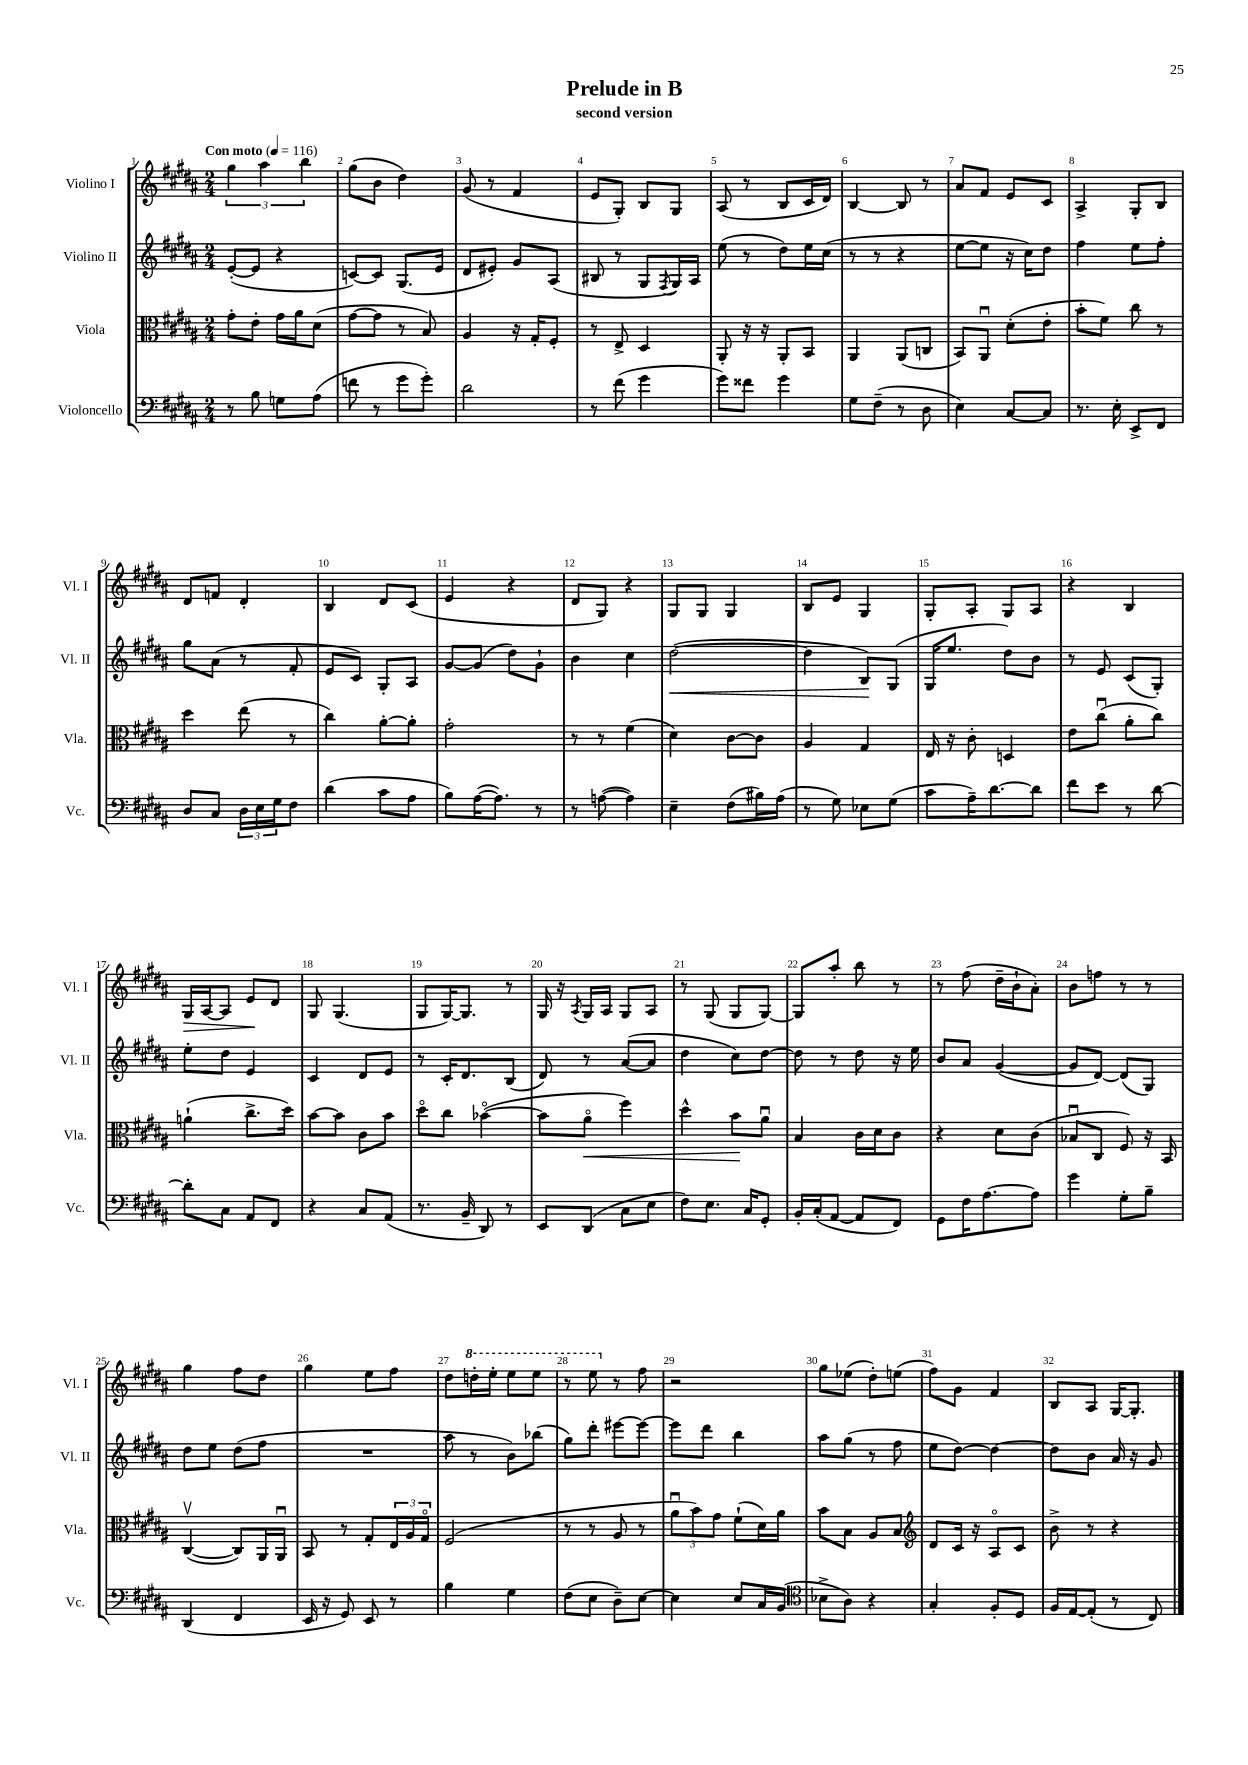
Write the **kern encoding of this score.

**kern	**kern	**kern	**kern
*staff4	*staff3	*staff2	*staff1
*clefF4	*clefC3	*clefG2	*clefG2
*k[f#c#g#d#a#]	*k[f#c#g#d#a#]	*k[f#c#g#d#a#]	*k[f#c#g#d#a#]
*M2/4	*M2/4	*M2/4	*M2/4
*MM116	*MM116	*MM116	*MM116
8r	8g#'	([8e'	6gg#
8B	8e'	8e]	.
.	.	.	6aa#
8G	16g#	4r	.
.	16a#	.	.
.	.	.	6bb
(8A#	(8d#	.	.
=	=	=	=
8f	[8g#	[8c)	(8gg#
8r	8g#]	8c]	8b
8g#	8r	(8.G#	4dd#)
8g#')	8B)	.	.
.	.	16e	.
=	=	=	=
2d#	4A#	8d#	(8g#
.	.	8e#')	8r
.	16r	8g#	4f#
.	16G#'	.	.
.	8F#'	(8A#	.
=	=	=	=
8r	8r	8B#	8e
(8f#	8E^	8r	8G#')
4g#	4D#	8G#	8B
.	.	8qF#	.
.	.	16G#)	8G#
.	.	16A#	.
=	=	=	=
8g#)	8AA#'	(8ee	(8A#
8f##	16r	8r	8r
.	16r	.	.
4g#	8AA#'	8dd#)	8B
.	8BB	16ee	16c#
.	.	(16cc#	16d#)
=	=	=	=
8G#	4AA#	8r	[4B
(8F#~	.	8r	.
8r	(8AA#	4r	8B]
8D#	8C	.	8r
=	=	=	=
4E)	8BB)	[8ee	8a#
.	8AA#u	8ee]	8f#
[8C#	(8d#'	16r	8e
.	.	16cc#)	.
8C#]	8e'	8dd#	8c#
=	=	=	=
8.r	8b'	4ff#	4A#^
.	8f#)	.	.
16E'	.	.	.
8EE^	8cc#	8ee	8G#'
8FF#	8r	8ff#'	8B
=	=	=	=
8D#	4dd#	8gg#	8d#
8C#	.	(8a#	8f
24D#	(8ee	8r	4d#'
24E	.	.	.
24G#	.	.	.
8F#	8r	8f#'	.
=	=	=	=
(4d#	4cc#)	8e	4B
.	.	8c#)	.
8c#	[8a#'	8G#'	8d#
8A#	8a#']	8A#	(8c#
=	=	=	=
8B)	2g#'	[8g#	4e
([16A#	.	(8g#]	.
8.A#])	.	.	.
.	.	8dd#)	4r
8r	.	8g#`	.
=	=	=	=
8r	8r	4b	8d#
([8A	8r	.	8G#)
4A])	(4f#	4cc#	4r
=	=	=	=
4E~	4d#)	([2dd#	8G#
.	.	.	8G#
(8F#	[8c#	.	4G#
16B#)	8c#]	.	.
(16A#	.	.	.
=	=	=	=
8r	4A#	4dd#]	8B
8G#)	.	.	8e
8E-	4G#	8B)	4G#
(8G#	.	(8G#	.
=	=	=	=
8c#	16E	16G#	8G#'
.	16r	8.ee	.
16A#~)	8c#'	.	8A#'
[8.d#	.	.	.
.	4D	8dd#)	8G#
8d#]	.	8b	8A#
=	=	=	=
8f#	8e	8r	4r
8e	(8cc#u	8e	.
8r	8a#'	(8c#	4B
[8d#	8cc#)	8G#')	.
=	=	=	=
8d#']	(4a`	8ee'	16G#
.	.	.	[16A#
8C#	.	8dd#	8A#]
8AA#	8.cc#^	4e	8e
8FF#	.	.	8d#
.	16dd#)	.	.
=	=	=	=
4r	[8b	4c#	8G#
.	8b]	.	(4.G#
8C#	8c#	8d#	.
(8AA#	8b	8e	.
=	=	=	=
8.r	8dd#o	8r	8G#
.	8cc#	16c#'	[16G#)
16BB~	.	8.d#	8.G#]
8DD#)	([4b-o	.	.
8r	.	(8B	8r
=	=	=	=
8EE	8b-]	8d#)	16G#
.	.	.	16r
.	.	.	8qA#
(8DD#	8a#o	8r	16G#
.	.	.	16A#
8C#	4ff#)	([8a#	8G#
8E	.	8a#]	8A#
=	=	=	=
8F#)	4dd#^^	4dd#	8r
8.E	.	.	(8G#
.	8b	8cc#)	8G#
16C#	.	.	.
8GG#'	8a#u	[8dd#	[8G#)
=	=	=	=
16BB'	4B	8dd#]	8G#]
(16C#'	.	.	.
[8AA#	.	8r	8aa#'
8AA#]	16c#	8dd#	8bb
.	16d#	.	.
8FF#)	8c#	16r	8r
.	.	16ee	.
=	=	=	=
8GG#	4r	8b	8r
16F#	.	8a#	(8ff#
[8.A#	.	.	.
.	8d#	([4g#	16dd#~
.	.	.	16b`
8A#]	(8c#	.	8a#')
=	=	=	=
4g#	8B-u	8g#]	8b
.	8C#	[8d#)	8ff
8G#'	8F#)	(8d#]	8r
8B~	16r	8G#)	8r
.	16BB	.	.
=	=	=	=
(4DD#	([4C#v	8dd#	4gg#
.	.	8ee	.
4FF#	8C#])	(8dd#	8ff#
.	16AA#	8ff#	8dd#
.	16AA#u	.	.
=	=	=	=
16EE	8BB	2r	4gg#
16r	.	.	.
8GG#)	8r	.	.
8EE	8G#'	.	8ee
8r	24E	.	8ff#
.	24A#	.	.
.	24G#o	.	.
=	=	=	=
4B	(2F#	8aa#	8dd#
.	.	8r	16ddd'
.	.	.	16eee'
4G#	.	8b)	8eee
.	.	(8bb-	8eee
=	=	=	=
(8F#	8r	8gg#)	8r
8E	8r	8ddd#'	8eee
8D#~)	8A#	[8eee#	8r
[8E	8r	8eee#_	8ff#
=	=	=	=
4E]	12a#u	8eee#]	2r
.	12b)	.	.
.	.	8ddd#	.
.	12g#	.	.
8E	(8f#`	4bb	.
16C#	16d#)	.	.
(16BB	16a#	.	.
=	=	=	=
*clefC4	*	*	*
8B-^	8b	8aa#	8gg#
8A#)	8B	(8gg#	(8ee-
4r	8A#	8r	8dd#')
.	8B	8ff#	(8ee
=	=	=	=
*	*clefG2	*	*
4G#'	8d#	8ee	8ff#)
.	16c#	[8dd#)	8g#
.	16r	.	.
8F#'	8A#o	4dd#_	4f#
8D#	8c#	.	.
=	=	=	=
16F#	8b^	8dd#]	8B
[16E	.	.	.
(8E']	8r	8b	8A#
8r	4r	16a#	[16G#
.	.	16r	8.G#']
8C#)	.	8g#	.
==	==	==	==
*-	*-	*-	*-
